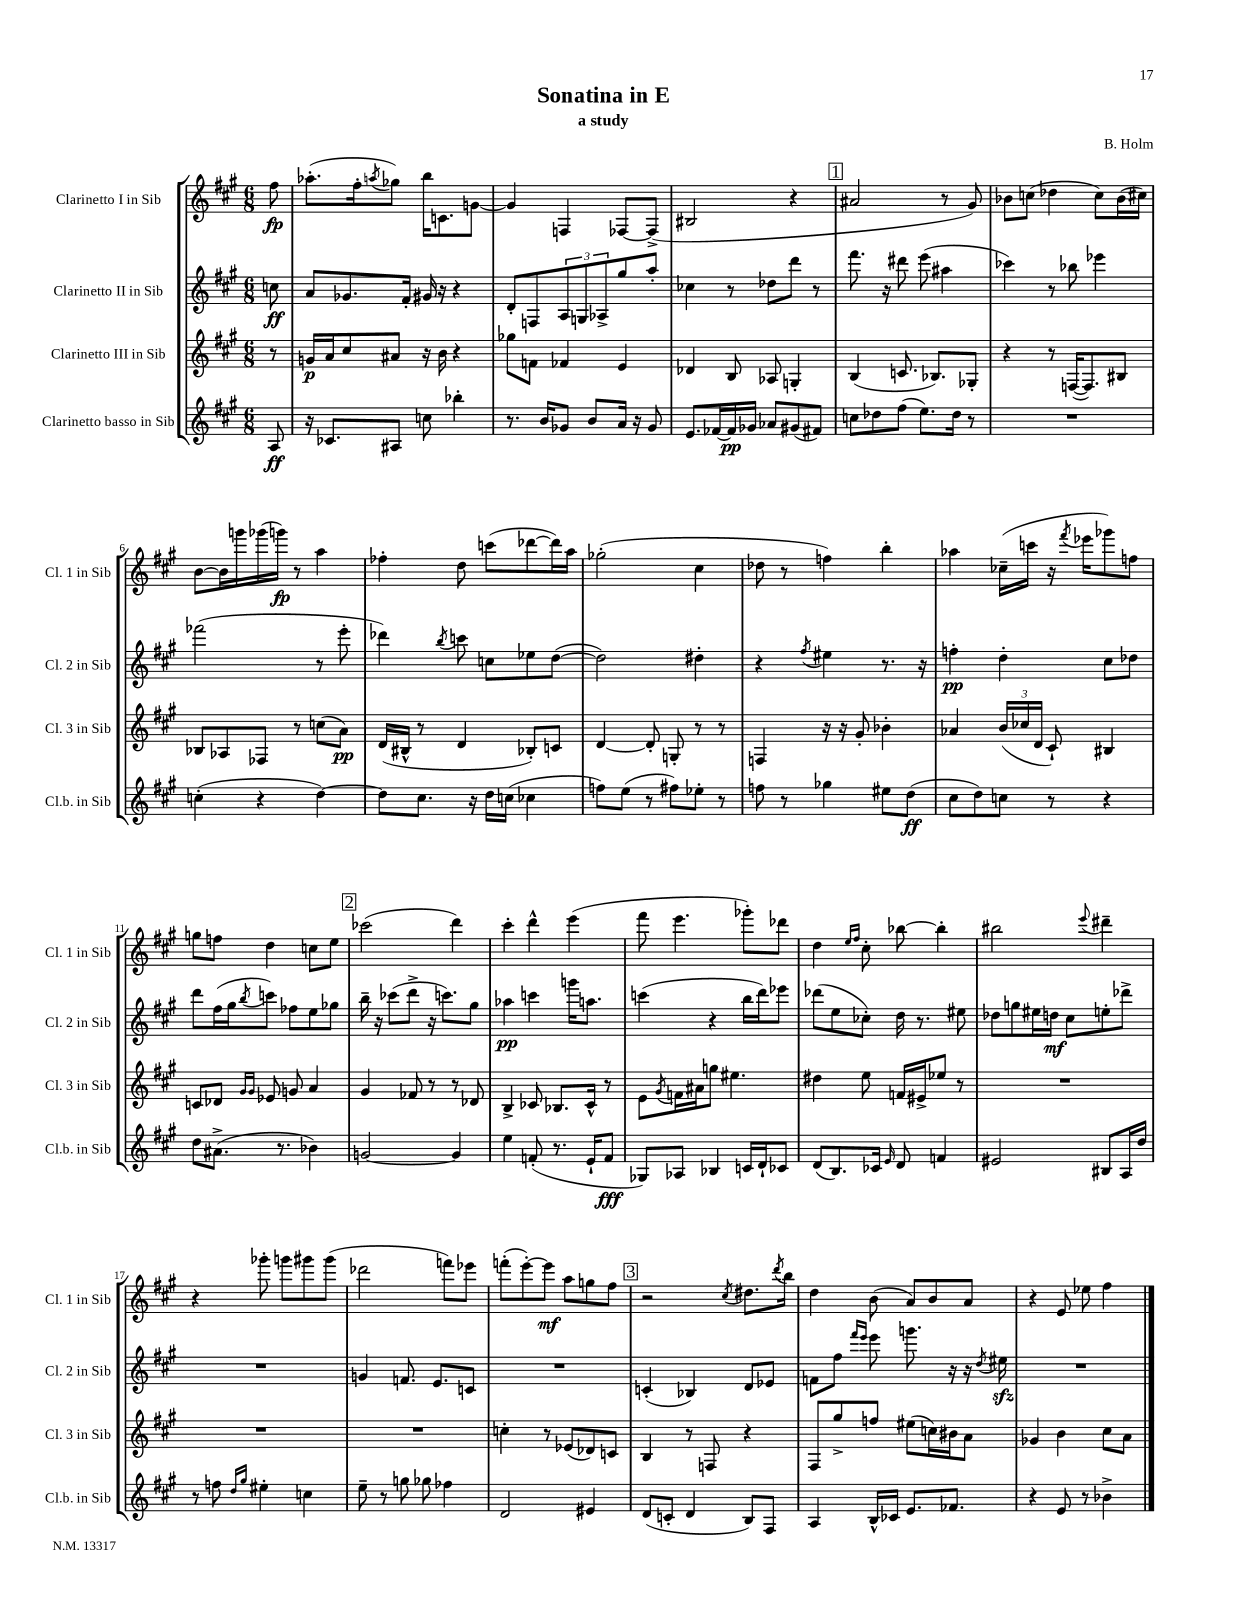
\header { title = "Sonatina in E" composer = "B. Holm" subtitle = "a study" }
<<
\new StaffGroup <<
\new Staff = "s0" \with { instrumentName = "Clarinetto I in Sib" shortInstrumentName = "Cl. 1 in Sib" } {
    \clef treble \key a \major \numericTimeSignature \time 6/8 \partial 8
    fis''8\fp |
    aes''8.-.( fis''16-. \acciaccatura { a''8 } ges''8) b''16 c'8. g'8~ |
    g'4 f4 fes8~ fes8->( |
    bis2 r4 |
    \mark \markup { \box "1" } ais'2 r8 gis'8) |
    bes'8 c''8( des''4 c''8) bes'16( cis''16) |
    b'8~ b'16 g'''16 ges'''16( g'''16\fp) r8 a''4 |
    fes''4-. d''8 c'''8( des'''8~ des'''16) a''16 |
    ges''2-.( cis''4 |
    des''8 r8 f''4) b''4-. |
    aes''4 ces''16--( c'''16 r16 \acciaccatura { fis'''8 } ees'''16 ges'''8) f''8 |
    g''8 f''8 d''4 c''8 e''8 |
    \mark \markup { \box "2" } ces'''2( d'''4) |
    cis'''4-. d'''4-^ e'''4( |
    fis'''8 e'''4. ges'''8-.) des'''8 |
    d''4 \grace { e''16 fis''16 } cis''8-. bes''8~ bes''4-. |
    bis''2 \appoggiatura { e'''8 } dis'''4-- |
    r4 ges'''8-. g'''8 gis'''8 gis'''8( |
    des'''2 f'''8) ees'''8 |
    f'''8-.( e'''8~-.) e'''8\mf a''8 g''8 fis''8 |
    \mark \markup { \box "3" } r2 \acciaccatura { cis''8 } dis''8. \acciaccatura { d'''8 } b''16 |
    d''4 b'8( a'8) b'8 a'8 |
    r4 e'8 ees''8 fis''4 \bar "|." |
}
\new Staff = "s1" \with { instrumentName = "Clarinetto II in Sib" shortInstrumentName = "Cl. 2 in Sib" } {
    \clef treble \key a \major \numericTimeSignature \time 6/8 \partial 8
    c''8\ff |
    a'8 ges'8. fis'16-. gis'16 r16 r4 |
    d'8-. f8 \tuplet 3/2 { a8 g8 aes8-> } gis''8 a''8-. |
    ces''4 r8 des''8 d'''8 r8 |
    \mark \markup { \box "1" } fis'''8. r16 dis'''8 e'''8( ais''4 |
    ces'''4) r8 bes''8 ees'''4 |
    fes'''2( r8 e'''8-. |
    des'''4) \acciaccatura { b''8 } c'''8 c''8 ees''8 d''8~( |
    d''2) dis''4-. |
    r4 \acciaccatura { fis''8 } eis''4 r8. r16 |
    f''4-.\pp d''4-. cis''8 des''8 |
    d'''8 fis''16( gis''16 \acciaccatura { b''8 } c'''8) fes''8 e''8 ges''8 |
    \mark \markup { \box "2" } b''16-- r16 ces'''8( d'''8-> r16 c'''8.) gis''8 |
    aes''4\pp c'''4 g'''16 a''8. |
    c'''4( r4 b''16 d'''16) ees'''8 |
    des'''8( e''8 ces''8-.) d''16 r8. eis''8 |
    des''8 g''8 eis''16 d''16\mf cis''8 e''8-. des'''8-> |
    R2. |
    g'4 f'8. e'8. c'8 |
    R2. |
    \mark \markup { \box "3" } c'4-.( bes4) d'8 ees'8 |
    f'8 fis''8 \grace { fis'''16 e'''16 } e'''8 g'''8. r16 r16 \acciaccatura { d''8 } eis''16\sfz |
    R2. \bar "|." |
}
\new Staff = "s2" \with { instrumentName = "Clarinetto III in Sib" shortInstrumentName = "Cl. 3 in Sib" } {
    \clef treble \key a \major \numericTimeSignature \time 6/8 \partial 8
    r8 |
    g'16\p a'16 cis''8 ais'8 r16 b'16 r4 |
    ges''8 f'8 fes'4 e'4 |
    des'4 b8 aes8 g4-. |
    \mark \markup { \box "1" } b4( c'8. bes8.) ges8-. |
    r4 r8 f16~( f8.) bis8 |
    bes8 aes8 fes8 r8 c''8( a'8\pp) |
    d'16( bis16-^ r8 d'4 bes8-.) c'8 |
    d'4~ d'8-. g8-. r8 r8 |
    f4 r16 r16 gis'8-. bes'4-. |
    aes'4 \tuplet 3/2 { b'16( ces''16 d'16 } cis'8-!) bis4 |
    c'8 des'8 \grace { gis'16 gis'16 } ees'8 g'8 a'4 |
    \mark \markup { \box "2" } gis'4 fes'8 r8 r8 des'8 |
    b4-> ces'8 bes8. ces'16-^ r8 |
    e'8 \acciaccatura { gis'8 } f'16 ais'16 g''8 eis''4. |
    dis''4 e''8 f'16 eis'16-> ees''8 r8 |
    R2. |
    R2. |
    R2. |
    c''4-. r8 ees'8( des'8) c'8 |
    \mark \markup { \box "3" } b4 r8 f8 r4 |
    fis8 gis''8-> f''8 eis''8( c''16) bis'16 a'8 |
    ges'4 b'4 cis''8 a'8 \bar "|." |
}
\new Staff = "s3" \with { instrumentName = "Clarinetto basso in Sib" shortInstrumentName = "Cl.b. in Sib" } {
    \clef treble \key a \major \numericTimeSignature \time 6/8 \partial 8
    a8\ff |
    r16 ces'8. ais8 c''8 bes''4-. |
    r8. b'16 ges'8 b'8 a'16 r16 ges'8 |
    e'8. fes'16~ fes'16\pp ges'16 aes'8 gis'8( fis'8) |
    \mark \markup { \box "1" } c''8 des''8 fis''8( e''8.) des''16 r8 |
    R2. |
    c''4-.( r4 d''4~) |
    d''8 cis''8. r16 d''16 c''16( ces''4 |
    f''8) e''8( r8 fis''8) ees''8-. r8 |
    f''8 r8 ges''4 eis''8 d''8\ff( |
    cis''8 d''8) c''8 r8 r4 |
    d''8 ais'8.->( r8. bes'4) |
    \mark \markup { \box "2" } g'2~ g'4 |
    e''4 f'8-.( r8. e'16-! f'8\fff |
    ges8) aes8 bes4 c'16 d'16-! ces'8 |
    d'8( b8.) ces'16 \grace { e'16 } d'8 f'4 |
    eis'2 bis8 a16 d''16 |
    r8 f''8 \grace { d''16 gis''16 } eis''4-. c''4 |
    e''8-- r8 g''8 ges''8 fes''4 |
    d'2 eis'4 |
    \mark \markup { \box "3" } d'8( c'8-. d'4 b8) fis8 |
    a4 b16-^ ces'16 e'8. fes'8. |
    r4 e'8 r8 bes'4-> \bar "|." |
}
>>
>>
